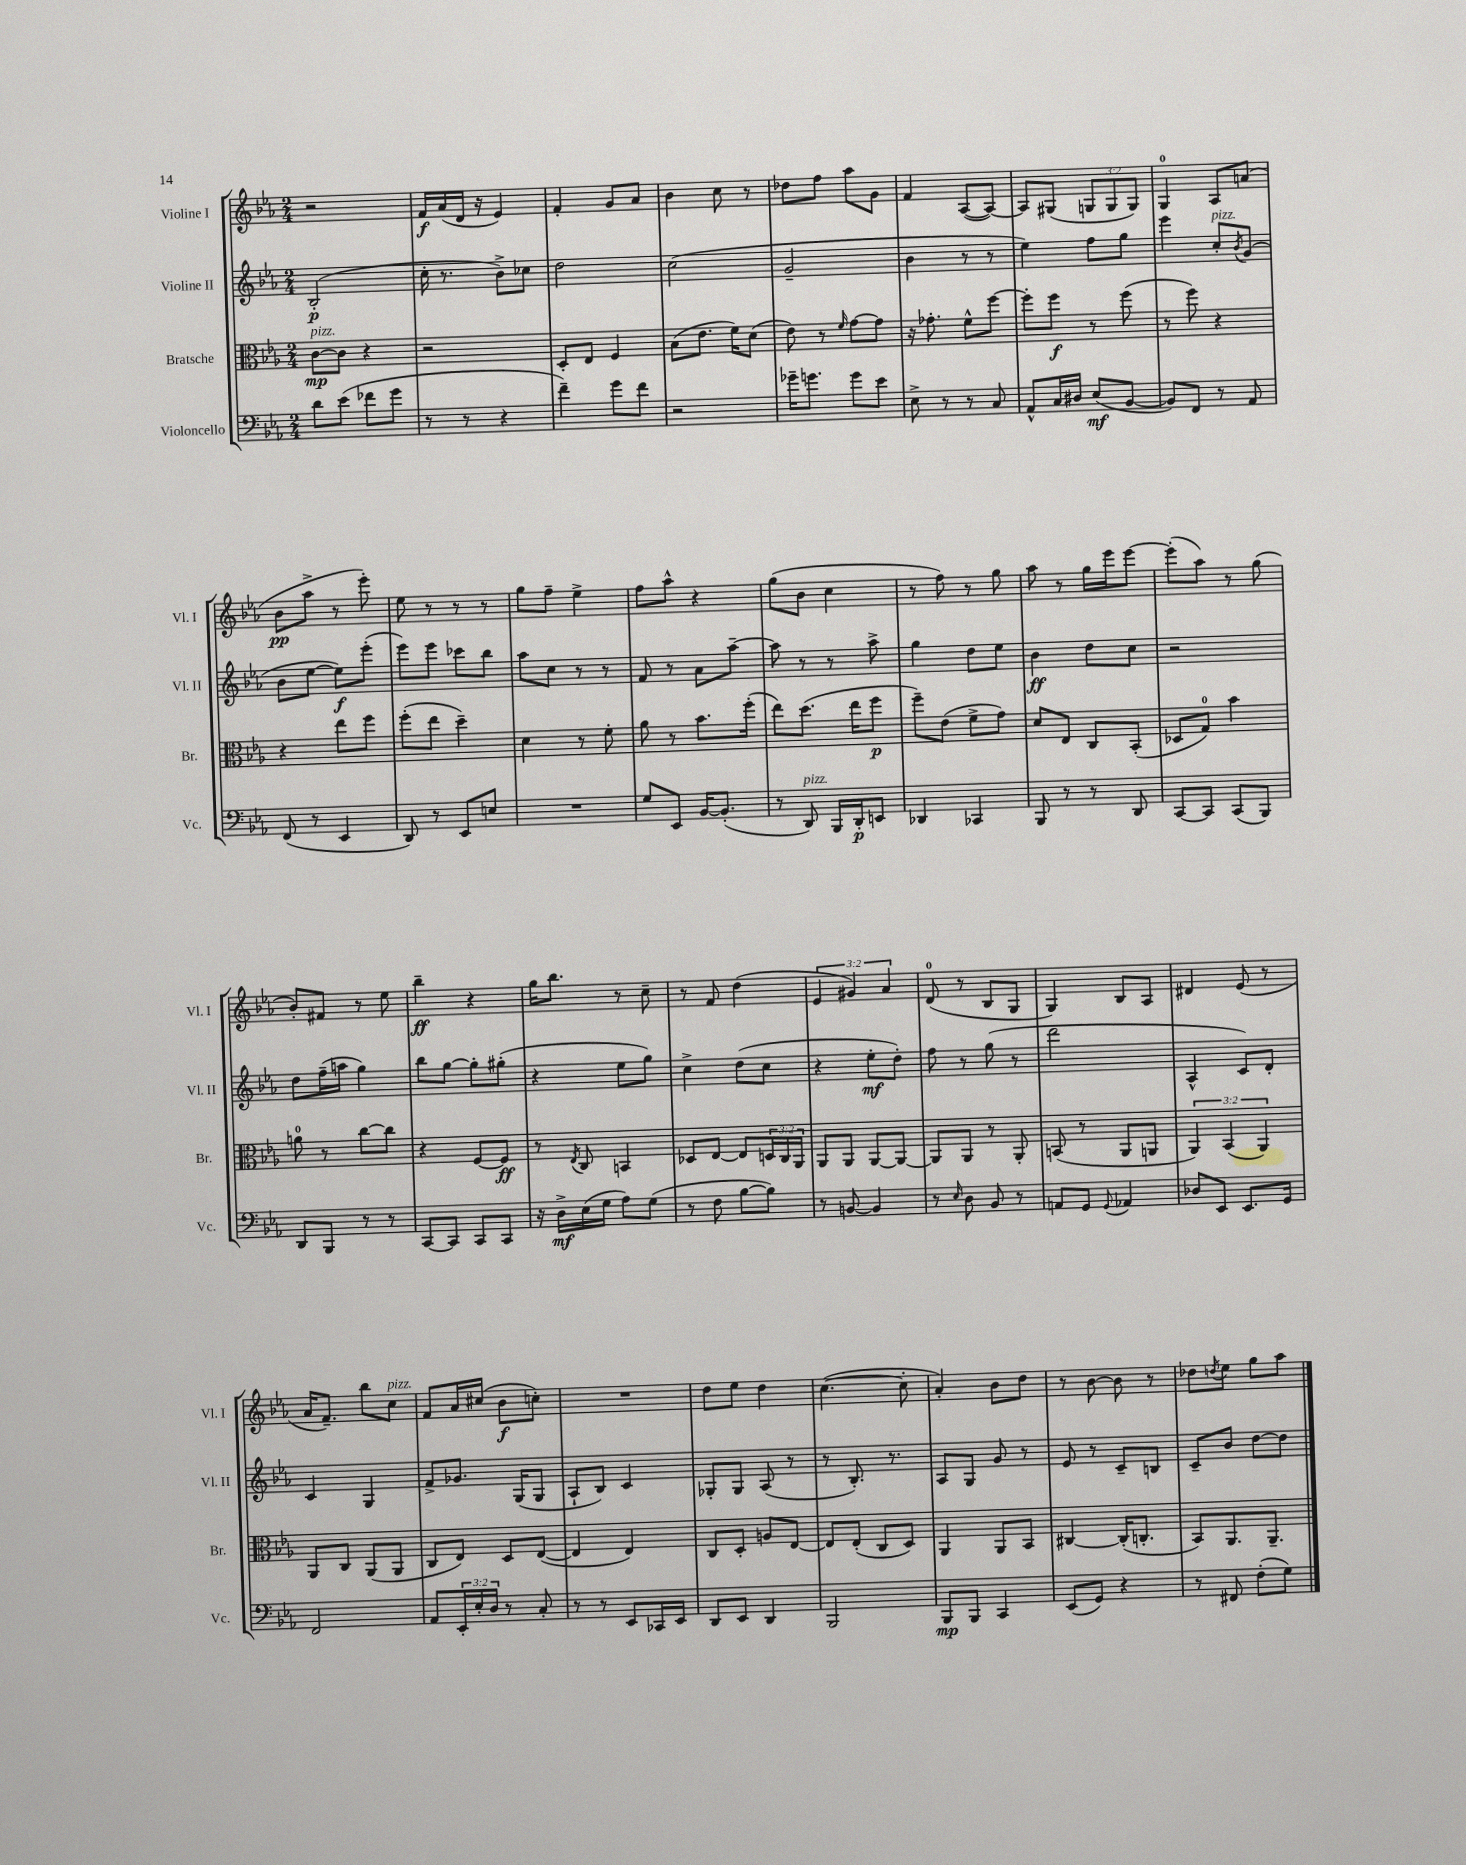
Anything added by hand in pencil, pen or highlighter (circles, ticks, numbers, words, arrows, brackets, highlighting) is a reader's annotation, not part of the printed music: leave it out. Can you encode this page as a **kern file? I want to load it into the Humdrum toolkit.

**kern	**kern	**kern	**kern
*staff4	*staff3	*staff2	*staff1
*clefF4	*clefC3	*clefG2	*clefG2
*k[b-e-a-]	*k[b-e-a-]	*k[b-e-a-]	*k[b-e-a-]
*M2/4	*M2/4	*M2/4	*M2/4
8d	[8c	(2B-'	2r
(8e-	8c]	.	.
8f-	4r	.	.
8g	.	.	.
=	=	=	=
8r	2r	16cc'	16f
.	.	8.r	(16a-
8r	.	.	16d
.	.	.	16r
4r	.	8b-^)	4e-)
.	.	8cc-	.
=	=	=	=
4f~)	8D'	2dd	4f'
.	8E-	.	.
8g	4F	.	8g
8f	.	.	8a-
=	=	=	=
2r	(8B-	(2cc	4b-
.	8.e-	.	.
.	.	.	8cc
.	16f)	.	.
.	(8d	.	8r
=	=	=	=
16g-~	8e-)	2g~	8dd-
8.g	.	.	.
.	8r	.	8ff
.	16qqf	.	.
8g	[8g	.	8aa-
8e-	8g]	.	8g
=	=	=	=
8E-^	16r	4b-	4f
.	8.g-'	.	.
8r	.	.	.
8r	8f^^	8r	([8A-
8C	[8ff	8r	8A-_)
=	=	=	=
8AA-^^	8ff']	4ee-)	8A-]
16C	8ff	.	(8G#
16D#	.	.	.
(8E-	8r	8ff	12G
.	.	.	12G
[8BB-	(8ff	8gg	.
.	.	.	12G)
=	=	=	=
8BB-])	8r	4eee-	4G
8FF	8ff)	.	.
8r	4r	8cc'	8A-
.	.	8qb-	.
8AA-	.	(8g	(8a
=	=	=	=
(8FF	4r	8b-	8b-
8r	.	[8ee-	8aa-^
4EE-	8ee-	8ee-])	8r
.	8ff	(8eee-'	8eee-')
=	=	=	=
8DD)	(8ff'	8eee-)	8ee-
8r	8ee-	8eee-	8r
8EE-	4dd~)	8ccc-	8r
8E	.	8bb-	8r
=	=	=	=
2r	4d	8aa-	8gg
.	.	8cc	8ff~
.	8r	8r	4ee-^
.	8f'	8r	.
=	=	=	=
8G	8a-	8f	8ff
8EE-	8r	8r	8aa-^^
[16BB-	8.b-	8a-	4r
(8.BB-']	.	.	.
.	.	[8aa-~	.
.	(16ff'	.	.
=	=	=	=
8r	8ee-)	8aa-]	(8gg
8DD)	(8.dd	8r	8b-
16BBB-	.	8r	4cc
16DD'	16ee-	.	.
8EE	8ff	8aa-^	.
=	=	=	=
4DD-	8ff~)	4gg	8r
.	(8e-	.	8ff)
4CC-	8f^	8dd	8r
.	8g)	8ee-	8gg
=	=	=	=
8BBB-	8d	4b-	8aa-
8r	8E-	.	8r
8r	8C	8dd	16gg
.	.	.	16eee-
8DD	(8BB-'	8cc	[8eee-
=	=	=	=
[8CC	8D-	2r	(8eee-']
8CC]	8G)	.	8aa-)
(8CC	4b-	.	8r
8BBB-)	.	.	(8gg
=	=	=	=
8DD	8a	8dd	8b-')
8BBB-	8r	(16ff~	8f#
.	.	16aa	.
8r	[8cc	4gg)	8r
8r	8cc]	.	8ee-
=	=	=	=
[8CC	4r	8bb-	4bb-~
8CC]	.	[8gg	.
8CC	[8F	8gg']	4r
8CC	8F]	(8gg#'	.
=	=	=	=
16r	8r	4r	16gg
16D^	.	.	8.bb-
.	8qE-	.	.
(16E-	8C	.	.
16G	.	.	.
8A-)	4BB	8ee-	8r
(8G	.	8gg)	8cc~
=	=	=	=
8r	8D-	4cc^	8r
8F	[8E-	.	8f
[8B-	8E-]	(8dd	(4dd
8B-])	24D	8cc	.
.	24C	.	.
.	24AA-	.	.
=	=	=	=
8r	8AA-	4r	6e-
[8BB	8AA-	.	.
.	.	.	6g#)
4BB]	[8AA-	8ee-'	.
.	.	.	6a-
.	8AA-_	8dd')	.
=	=	=	=
8r	8AA-]	8ff	(8d
16qqE-	.	.	.
8D	8AA-	8r	8r
8BB-	8r	(8gg	8B-
8r	8AA-'	8r	8G
=	=	=	=
8AA	(8BB	2ddd	4G)
8GG	8r	.	.
8qqGG	.	.	.
4AA-	8AA-	.	8B-
.	8AA	.	8A-
=	=	=	=
8D-	6AA-)	4A-^^	4d#
8EE-	.	.	.
.	(6BB-	.	.
8.EE-	.	8c)	(8e-
.	6AA-)	.	.
.	.	8d'	8r
16GG	.	.	.
=	=	=	=
2FF	8AA-	4c	16a-
.	.	.	8.f~)
.	8C	.	.
.	(8AA-	4G	8bb-
.	8AA-	.	8cc
=	=	=	=
8AA-	8C	8f^	8f
24EE-'	8E-)	8.g-	16a-
24E-'	.	.	.
.	.	.	(16cc#
24D	.	.	.
8r	8D	.	8b-
.	.	(16G	.
8C'	([8E-	8G	8cc')
=	=	=	=
8r	4E-]	8A-`	2r
8r	.	8B-)	.
8EE-	4E-)	4c	.
16CC-	.	.	.
16EE-	.	.	.
=	=	=	=
8DD	8C	8G-'	8dd
8EE-	8D'	8G-	8ee-
4DD	8A	(8A-	4dd
.	[8E-	8r	.
=	=	=	=
2BBB-	8E-]	8r	([4.cc
.	(8E-'	8.B-')	.
.	8C	.	.
.	.	8.r	.
.	8D)	.	8cc']
=	=	=	=
8BBB-	4AA-	8A-	4a-')
8BBB-	.	8G	.
4CC	8AA-	8g	8b-
.	8BB-	8r	8dd
=	=	=	=
(8EE-	[4C#	8e-	8r
8GG)	.	8r	[8b-
4r	(16C#']	8c~	8b-]
.	8.C'	.	.
.	.	8B	8r
=	=	=	=
8r	8BB-)	8c~	8dd-
.	.	.	8qdd
8FF#	8.AA-	8b-	8ee-
(8F'	.	[8dd	8gg
.	8.AA-~	.	.
8G)	.	8dd]	8aa-
==	==	==	==
*-	*-	*-	*-
